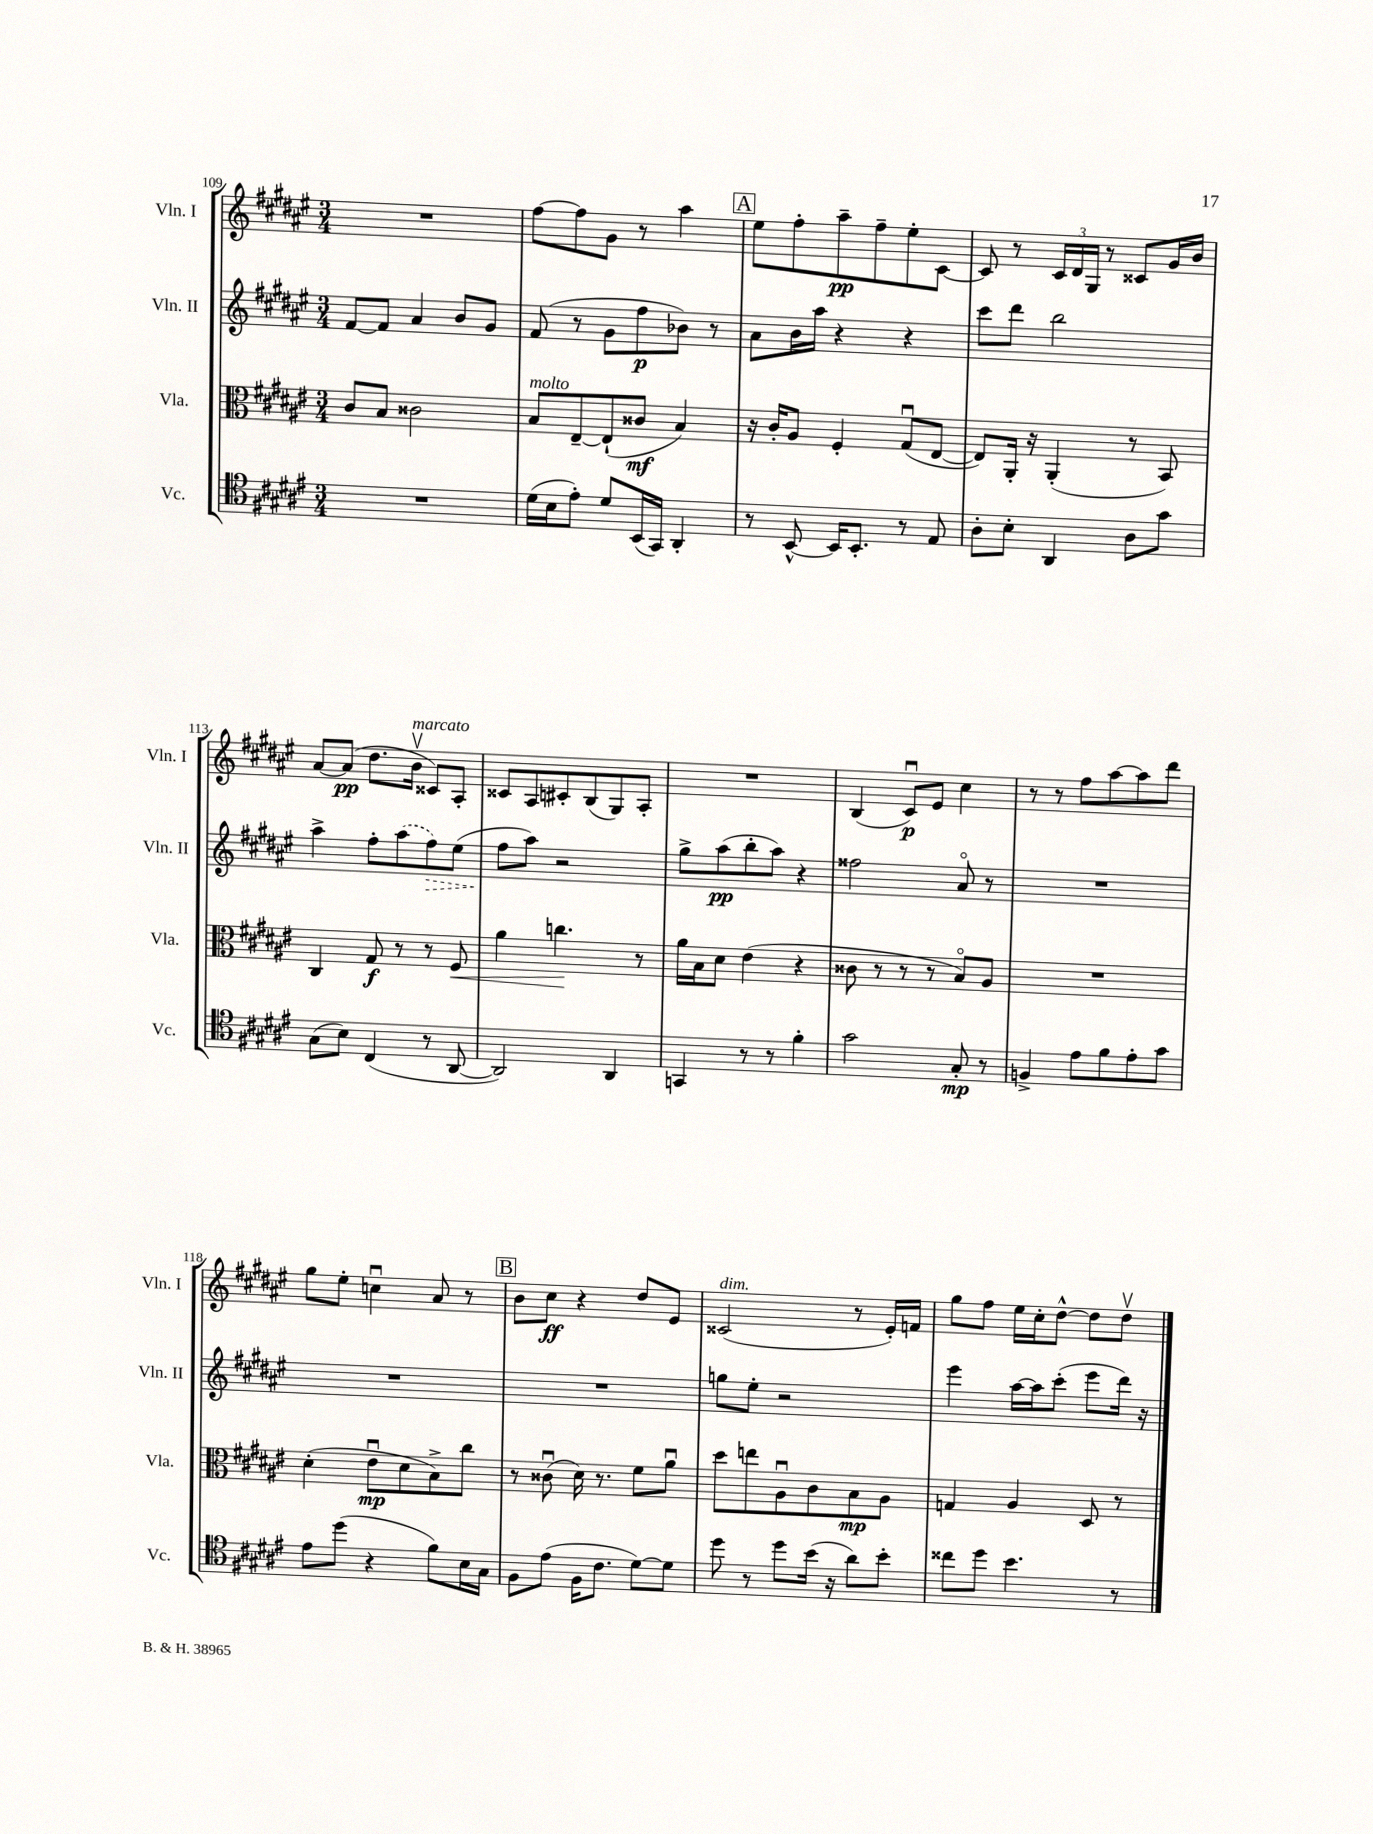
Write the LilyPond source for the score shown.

<<
\new StaffGroup <<
\new Staff = "s0" \with { instrumentName = "Vln. I" shortInstrumentName = "Vln. I" } {
    \clef treble \key fis \major \numericTimeSignature \time 3/4
    R2. |
    fis''8~ fis''8 gis'8 r8 ais''4 |
    \mark \markup { \box "A" } eis''8 fis''8-. ais''8--\pp fis''8-- eis''8-. cis'8~ |
    cis'8 r8 \tuplet 3/2 { cis'16 dis'16 gis16 } r8 cisis'8 gis'16 b'16 |
    ais'8~ ais'8\pp( dis''8. b'16\upbow^\markup { \italic "marcato" } cisis'8) ais8-. |
    cisis'8 ais8 cis'8-. b8( gis8) ais8-. |
    R2. |
    b4( cis'8\downbow\p) eis'8 cis''4 |
    r8 r8 fis''8 ais''8~ ais''8 dis'''8 |
    gis''8 eis''8-. c''4\downbow ais'8 r8 |
    \mark \markup { \box "B" } b'8 cis''8\ff r4 dis''8 eis'8 |
    cisis'2^\markup { \italic "dim." }( r8 eis'16-.) f'16 |
    gis''8 fis''8 eis''16 cis''16-. dis''8~-^ dis''8 dis''8\upbow \bar "|." |
}
\new Staff = "s1" \with { instrumentName = "Vln. II" shortInstrumentName = "Vln. II" } {
    \clef treble \key fis \major \numericTimeSignature \time 3/4
    fis'8~ fis'8 ais'4 b'8 gis'8 |
    fis'8( r8 gis'8 fis''8\p bes'8) r8 |
    \mark \markup { \box "A" } ais'8 b'16 ais''16 r4 r4 |
    cis'''8 dis'''8 b''2 |
    ais''4-> fis''8-. \once \slurDashed ais''8( \once \override Hairpin.style = #'dashed-line fis''8\>) eis''8( |
    fis''8\! ais''8) r2 |
    gis''8-> ais''8\pp( b''8-. ais''8) r4 |
    fisis''2 ais'8\flageolet r8 |
    R2. |
    R2. |
    \mark \markup { \box "B" } R2. |
    g''8 eis''8-. r2 |
    eis'''4 ais''16~ ais''16 cis'''8-.( eis'''8 dis'''16) r16 \bar "|." |
}
\new Staff = "s2" \with { instrumentName = "Vla." shortInstrumentName = "Vla." } {
    \clef alto \key fis \major \numericTimeSignature \time 3/4
    cis'8 b8 cisis'2 |
    b8^\markup { \italic "molto" } eis8~-- eis8-!( cisis'8\mf b4) |
    \mark \markup { \box "A" } r16 cis'16-. ais8 fis4-. gis8\downbow( eis8~ |
    eis8) ais,16-. r16 ais,4-.( r8 b,8) |
    cis4 gis8\f r8 r8 fis8\< |
    ais'4 c''4.\! r8 |
    ais'16 b16 dis'8 eis'4( r4 |
    cisis'8 r8 r8 r8 b8\flageolet) ais8 |
    R2. |
    dis'4-.( eis'8\downbow\mp dis'8 b8->) cis''8 |
    \mark \markup { \box "B" } r8 cisis'8\downbow( dis'16) r8. fis'8 ais'8\downbow |
    dis''8 e''8 ais8\downbow cis'8 b8\mp ais8 |
    g4 ais4 dis8 r8 \bar "|." |
}
\new Staff = "s3" \with { instrumentName = "Vc." shortInstrumentName = "Vc." } {
    \clef tenor \key fis \major \numericTimeSignature \time 3/4
    R2. |
    dis'16( b16 eis'8-.) dis'8 b,16( gis,16) ais,4-. |
    \mark \markup { \box "A" } r8 b,8~-^ b,16 b,8.-. r8 eis8 |
    ais8-. b8-. ais,4 ais8 gis'8 |
    gis8( b8) cis4( r8 ais,8~ |
    ais,2) ais,4 |
    g,4 r8 r8 fis'4-. |
    gis'2 gis8-.\mp r8 |
    f4-> eis'8 fis'8 eis'8-. gis'8 |
    eis'8 dis''8( r4 fis'8) b16 gis16 |
    \mark \markup { \box "B" } fis8 eis'8( fis16 cis'8. dis'8~) dis'8 |
    dis''8 r8 dis''8 b'16( r16 ais'8) b'8-. |
    cisis''8 dis''8 b'4. r8 \bar "|." |
}
>>
>>
\layout { \context { \Score currentBarNumber = #109 } }
